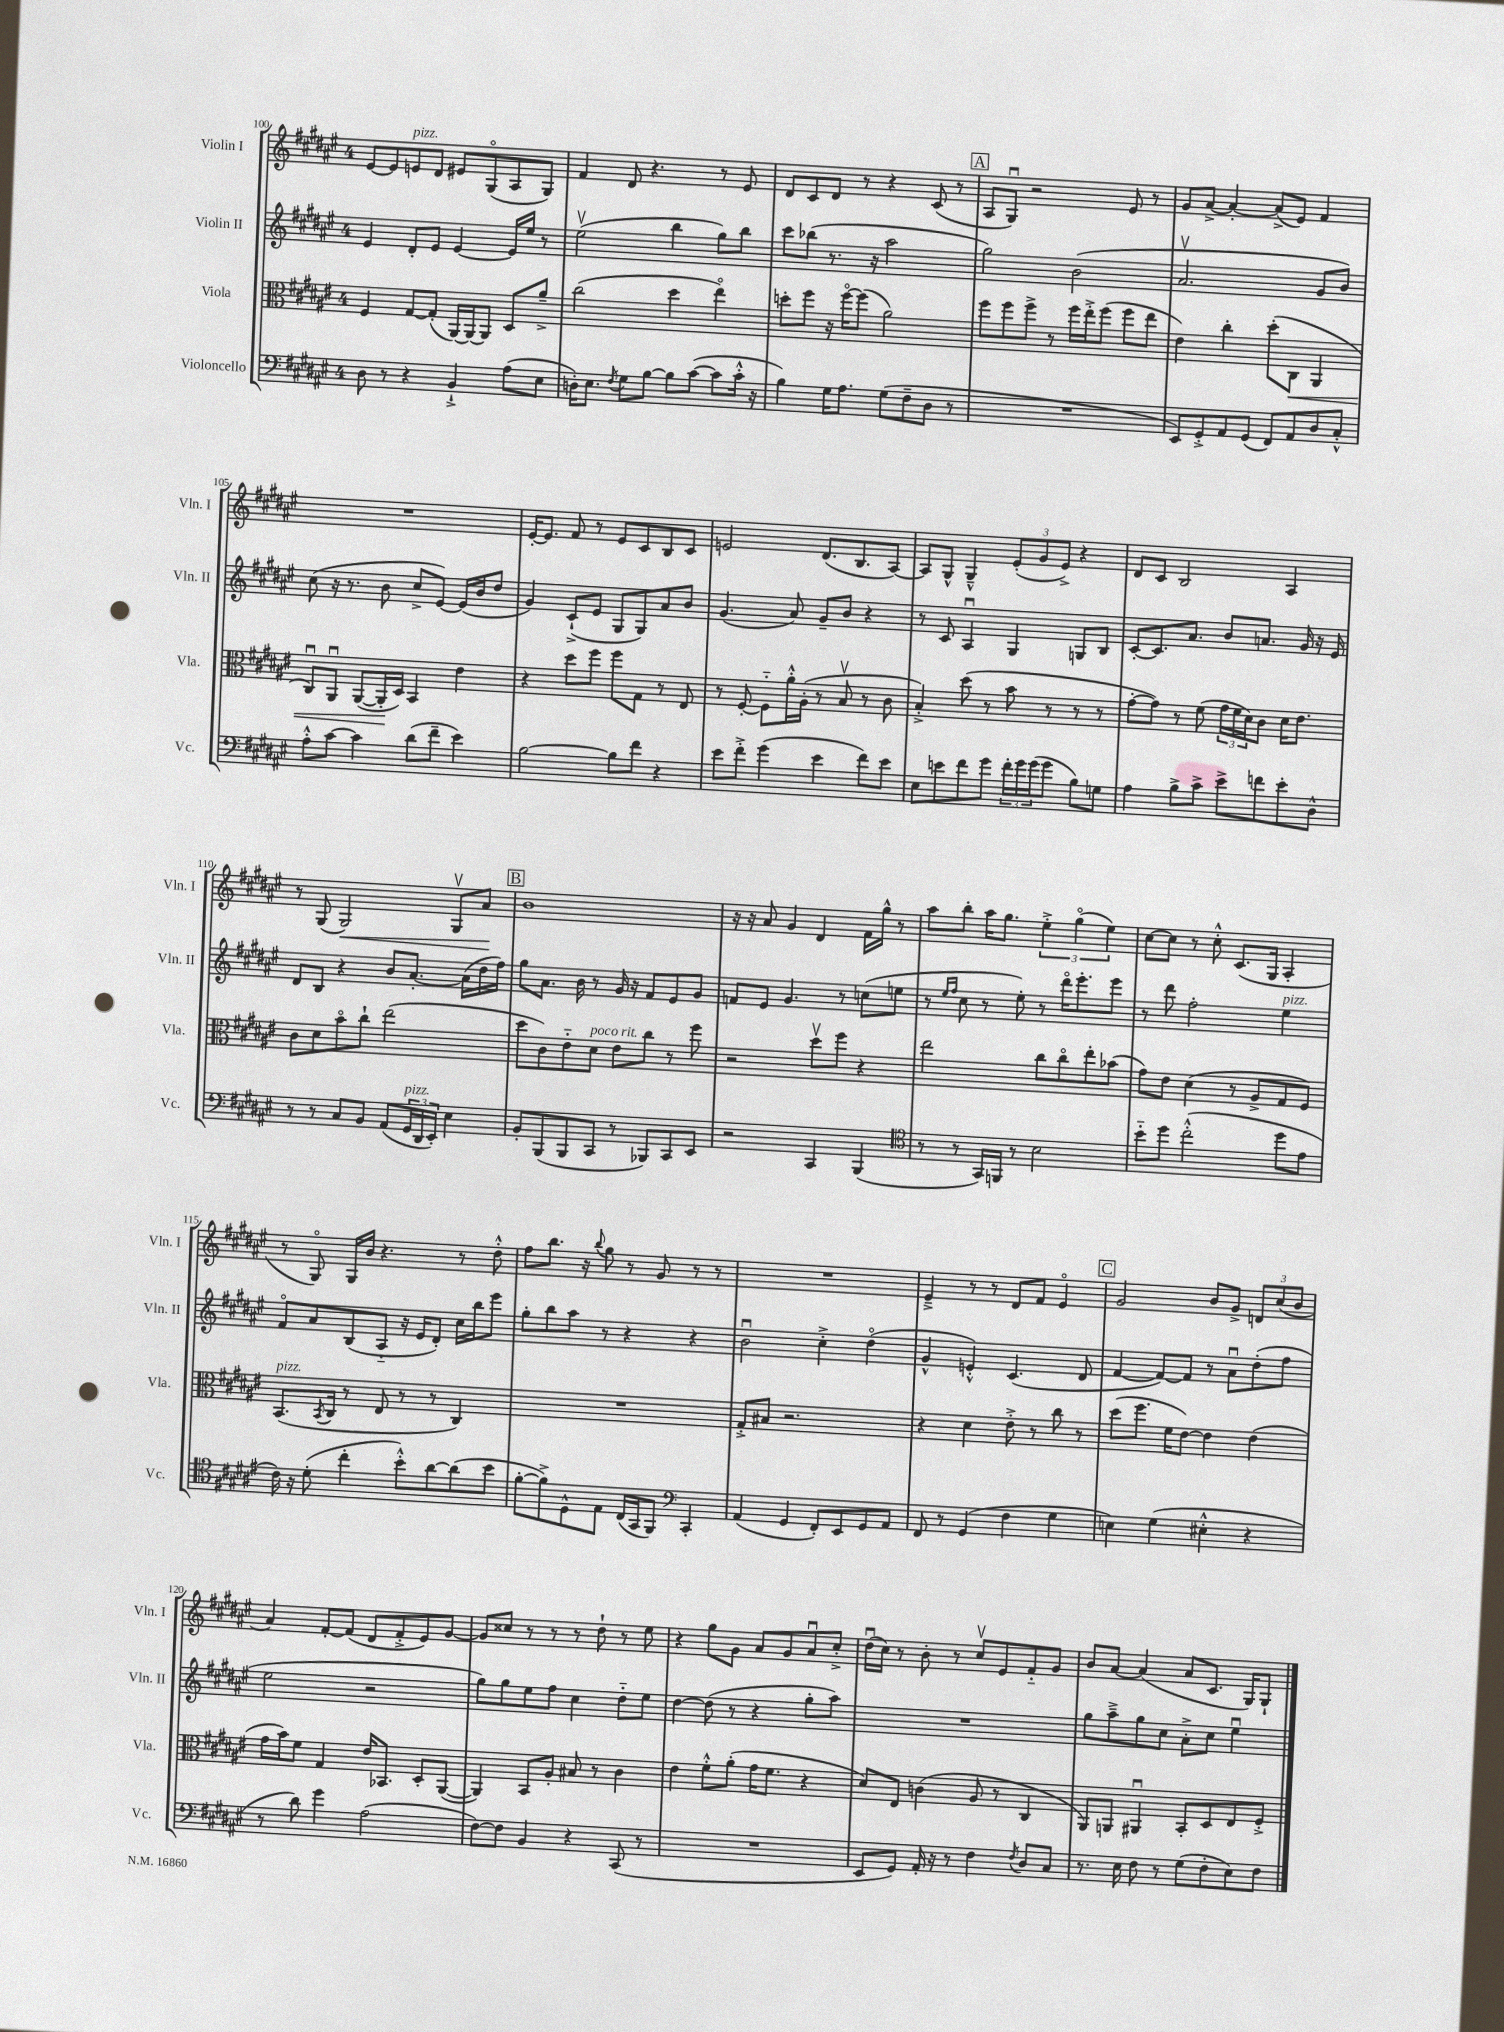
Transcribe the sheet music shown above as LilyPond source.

<<
\new StaffGroup <<
\new Staff = "s0" \with { instrumentName = "Violin I" shortInstrumentName = "Vln. I" } {
    \clef treble \key fis \major \once \override Staff.TimeSignature.style = #'single-digit \time 4/4
    eis'8~ eis'8 e'8^\markup { \italic "pizz." } dis'8 eis'8 gis8\flageolet( ais8 gis8) |
    fis'4 dis'8 r4. r8 eis'8 |
    dis'8 cis'8 dis'8 r8 r4 cis'8( r8 |
    \mark \markup { \box "A" } ais8 gis8\downbow) r2 eis'8 r8 |
    gis'8 ais'8~-> ais'4~-. ais'8->( eis'8) fis'4 |
    R1 |
    eis'16~-. eis'8. fis'8 r8 eis'8 cis'8 b8 cis'8 |
    e'2 dis'8.( b8. ais8~) |
    ais8 gis8-^ gis4---^ \tuplet 3/2 { eis'8-.( gis'8 eis'8->) } r4 |
    dis'8 cis'8 b2 ais4 |
    r8 gis8( gis2\<) gis8\upbow ais'8\! |
    \mark \markup { \box "B" } b'1 |
    r16 r16 ais'8 gis'4 dis'4 fis'16 gis''16-^ r8 |
    ais''8 b''8-. ais''16 gis''8. \tuplet 3/2 { eis''4-.-> gis''4\flageolet( eis''4) } |
    cis''8~ cis''8 r8 cis''8-.-^ cis'8.( gis16 ais4-. |
    r8 gis8\flageolet) gis16 b'16 r4. r8 dis''8-.-^ |
    fis''8 b''8. r16 \appoggiatura { b''8 } gis''8 r8 gis'8 r8 r8 |
    R1 |
    eis'4---> r8 r8 dis'8 fis'8 eis'4\flageolet |
    \mark \markup { \box "C" } gis'2 b'8 gis'8-> \tuplet 3/2 { d'8 cis''8( b'8 } |
    ais'4) fis'8~-. fis'8( dis'8 fis'8-.-> eis'8) gis'8~ |
    gis'8 cisis''8 r8 r8 r8 dis''8-! r8 eis''8 |
    r4 gis''8 gis'8 ais'8 gis'8 ais'8\downbow cis''8-.-> |
    dis''16\downbow( cis''16) r8 b'8-. r8 cis''8\upbow eis'8 fis'8-_ gis'8 |
    b'8 ais'8~ ais'4( ais'8 cis'8. gis16) gis8-! \bar "|." |
}
\new Staff = "s1" \with { instrumentName = "Violin II" shortInstrumentName = "Vln. II" } {
    \clef treble \key fis \major \once \override Staff.TimeSignature.style = #'single-digit \time 4/4
    eis'4 dis'8-. eis'8 eis'4~ eis'16 eis''16 r8 |
    eis''2\upbow( b''4 gis''8) b''8 |
    cis'''8 bes''8( r8. r16 ais''2 |
    \mark \markup { \box "A" } gis''2) b'2( |
    ais'2.\upbow gis'8 b'8) |
    cis''8( r16 r8. b'8 cis''8-> eis'8~) eis'16( b'16 dis''8 |
    gis'4) cis'8-!->( eis'8 gis8 gis8) ais'8 b'8 |
    gis'4.( ais'8) gis'8-- b'8 r4 |
    r8 cis'8 ais4\downbow gis4 g8 b8 |
    cis'8~-. cis'8. ais'8. b'8 a'8. gis'16 r16 eis'16 |
    dis'8 b8 r4 b'8 ais'8.~-. ais'16( dis''16 fis''16) |
    \mark \markup { \box "B" } gis''8 ais'8. b'16 r8 gis'16 r16 fis'8 eis'8 gis'8 |
    f'8 eis'8 gis'4. r8 c''8( e''8 |
    r8 \grace { eis''16 fis''16 } cis''8 r8 eis''8-.) r8 dis'''16\flageolet eis'''8.-. eis'''8 |
    r8 dis'''8 fis''2-. eis''4^\markup { \italic "pizz." } |
    fis'8\flageolet ais'8 b8( ais8-_ r16 eis'16 dis'8-.) cis''16 b''16 eis'''8 |
    gis''8-. b''8 ais''8 r8 r4 r4 |
    b'2\downbow cis''4-.-> dis''4\flageolet( |
    gis'4-^ e'4-.-^) cis'4.( dis'8 |
    \mark \markup { \box "C" } fis'4~ fis'8~) fis'8 r8 ais'8\downbow dis''8-.( fis''8 |
    eis''2 r2 |
    gis''8) gis''8 eis''8 fis''8 cis''4 dis''8-_ eis''8 |
    dis''4~ dis''8( r8 r4 gis''8-. ais''8) |
    R1 |
    gis''8 ais''8---> gis''8 cis''8 ais'8-.-> cis''8 eis''4\downbow \bar "|." |
}
\new Staff = "s2" \with { instrumentName = "Viola" shortInstrumentName = "Vla." } {
    \clef alto \key fis \major \once \override Staff.TimeSignature.style = #'single-digit \time 4/4
    fis4 gis8~ gis8-.( ais,16~) ais,16~ ais,8 dis8 ais'8---> |
    cis''2( dis''4 eis''4\flageolet) |
    d''8-. fis''8 r16 fis''16~\flageolet fis''8( ais'2) |
    \mark \markup { \box "A" } fis''8 fis''8 fis''8-> r8 fis''16 eis''16-.-> fis''8( fis''8 eis''8 |
    eis'4) cis''4-. dis''8-.( cis8\< ais,4 |
    cis8\downbow) ais,8\downbow ais,8~( ais,16-.\! dis16) b,4 eis'4 |
    r4 dis''8 fis''8 fis''8 gis8 r8 eis8 |
    r8 fis8~-. fis8-_ ais'16-.-^ ais16-.( r8 b8\upbow r8 cis'8 |
    b4-.->) dis''8( r8 b'8 r8 r8 r8 |
    gis'8~-. gis'8) r8 fis'8( \tuplet 3/2 { gis'16 fis'16 dis'16) } cis'8 dis'16 eis'8. |
    cis'8 dis'8 b'8\flageolet cis''8-! eis''2( |
    \mark \markup { \box "B" } dis''8 cis'8) eis'8-_ dis'8^\markup { \italic "poco rit." } eis'8 cis''8 r8 fis''8 |
    r2 dis''8\upbow fis''8 r4 |
    eis''2 cis''8 cis''8\flageolet eis''8-. bes'8( |
    gis'8) eis'8 dis'4( r8 ais8-> gis8 fis8) |
    b,8.^\markup { \italic "pizz." }( \acciaccatura { b,8 } cis16 r8 eis8 r8 r8 cis4) |
    R1 |
    gis8-.-> bis8 r2. |
    r4 dis'4 eis'8-.-> r8 cis''8 r8 |
    \mark \markup { \box "C" } dis''8( fis''8. fis'16 eis'8~) eis'4 eis'4( |
    gis'16 b'16) fis'8 gis4 eis'16 bes,8. dis8-. ais,8~( |
    ais,4) b,8 ais8-. bis8 r8 cis'4 |
    eis'4 fis'8-.-^ ais'8-.( gis'16 fis'8. r4 |
    dis'8) eis8 c'4( ais8 r8 cis4 |
    ais,8) a,8 ais,4\downbow b,8-. dis8 eis8 fis8-.-> \bar "|." |
}
\new Staff = "s3" \with { instrumentName = "Violoncello" shortInstrumentName = "Vc." } {
    \clef bass \key fis \major \once \override Staff.TimeSignature.style = #'single-digit \time 4/4
    dis8 r8 r4 b,4-!-> ais8( eis8 |
    d16-.) eis8. \acciaccatura { fis8 } gis8 b8~ b8 cis'8~( cis'8 cis'16-.-^ r16 |
    b4) gis16 ais8. gis8( fis8-- dis8 r8 |
    \mark \markup { \box "A" } R1 |
    eis,8) gis,8-.-> ais,8 gis,8( fis,8) ais,8 dis8 cis8-.-^ |
    ais8-.-^ cis'8~ cis'4 dis'8( fis'8-- eis'4) |
    b2~ b8 fis'8 r4 |
    eis'8 fis'8-.-> gis'4( eis'4 fis'8) eis'8 |
    eis8 e'8 fis'8 gis'8 \tuplet 3/2 { fis'16-. gis'16 gis'16( } gis'8 b8) g8 |
    ais4 b8-> cis'8-> eis'8-> f'8 eis'8-. dis8-^ |
    r8 r8 cis8 b,8 ais,8( \tuplet 3/2 { gis,16^\markup { \italic "pizz." } dis,16 eis,16-.) } eis4 |
    \mark \markup { \box "B" } b,8-. b,,8( b,,8 cis,8 r8 bes,,8) cis,8 eis,8 |
    r2 cis,4 b,,4( |
    \clef tenor r8 r8 gis,16) f,16 r8 b2 |
    b'8-_ dis''8 cis''2-.-^( dis''8 eis'8 |
    cis'16) r16 dis'8-.( cis''4-. b'8-.-^) ais'8~ ais'8( b'8 |
    fis'8~-. fis'8->) dis8-^ eis8 cis16( gis,16 fis,8) \clef bass cis,4-. |
    ais,4( gis,4 fis,8-.) eis,8 gis,8 ais,8 |
    fis,8 r8 gis,4( fis4 gis4 |
    \mark \markup { \box "C" } e4) gis4( eis4-.-^ r4 |
    r8 dis'8) gis'4 ais2( |
    fis8~) fis8 b,4 r4 cis,8( r8 |
    R1 |
    eis,8 gis,8) ais,16-. r16 r8 fis4 \acciaccatura { fis8 } dis8 cis8 |
    r8. eis16 fis8 r8 gis8( fis8-. eis8) fis8 \bar "|." |
}
>>
>>
\layout { \context { \Score currentBarNumber = #100 } }
